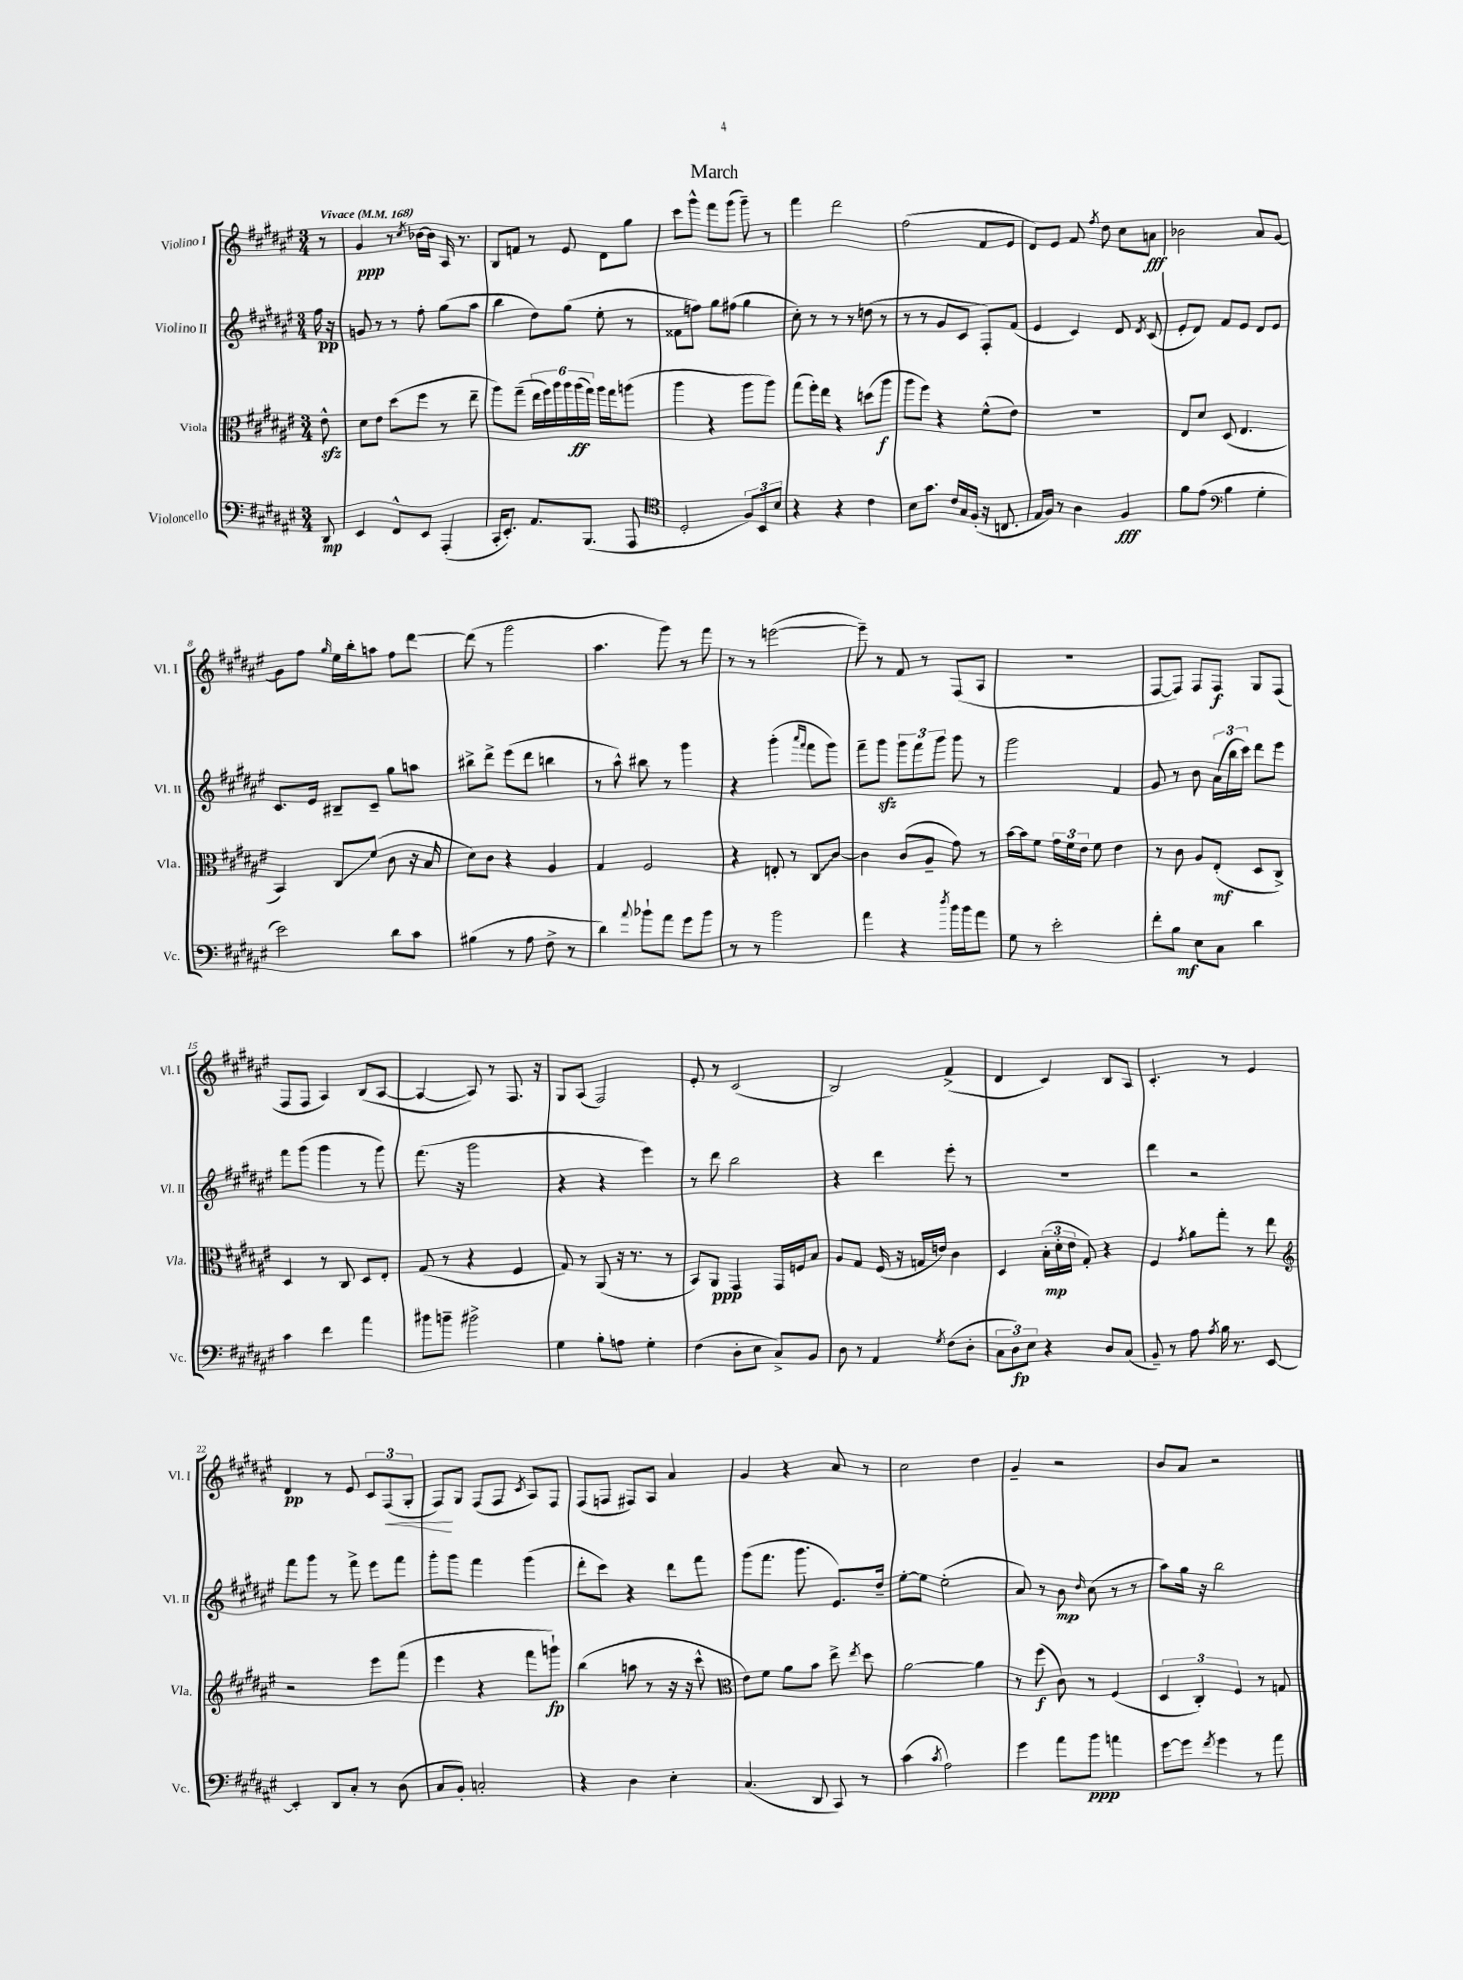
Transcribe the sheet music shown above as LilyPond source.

\header { title = "March" }
<<
\new StaffGroup <<
\new Staff = "s0" \with { instrumentName = "Violino I" shortInstrumentName = "Vl. I" } {
    \clef treble \key fis \major \numericTimeSignature \time 3/4 \partial 8 \tempo "Vivace" 4 = 168
    \autoBeamOff r8 |
    gis'4\ppp r8 \acciaccatura { cis''8 } bes'16[~ bes'16] ais16 r8. |
    b8[ f'8] r8 eis'8 dis'8[ gis''8] |
    cis'''8[ gis'''8]-^ fis'''8[ gis'''8]( gis'''8--) r8 |
    fis'''4 dis'''2 |
    fis''2( fis'8[ eis'8] |
    dis'8[) eis'8] fis'8 \acciaccatura { fis''8 } dis''8 cis''8[ a'8]\fff |
    bes'2 ais'8[ gis'8]~ |
    gis'8[ fis''8] \grace { gis''16 } eis''16[ b''16-. a''8] fis''8[ dis'''8]~ |
    dis'''8( r8 gis'''2 |
    ais''4. gis'''8) r8 fis'''8 |
    r8 r8 e'''2~( |
    e'''8--) r8 fis'8 r8 fis8[( ais8] |
    R2. |
    fis8[~ fis8]) fis8[ fis8]\f gis8[ fis8]( |
    fis8[ fis8] ais4) b8[( ais8]~ |
    ais4~ ais8) r8 fis8. r16 |
    gis8[ ais8]( fis2) |
    eis'8-. r8 cis'2( |
    b2) fis'4->( |
    dis'4 cis'4) b8[ ais8] |
    cis'4.-. r8 eis'4 |
    dis'4\pp r8 eis'8 \tuplet 3/2 { cis'8[ fis8\<( gis8]-. } |
    fis8[\!) gis8] fis8[( fis8] \acciaccatura { cis'8 } ais8[) fis8] |
    fis8[( f8] fis8[) ais8] ais'4 |
    gis'4 r4 ais'8 r8 |
    cis''2 dis''4 |
    gis'4-- r2 |
    b'8[ ais'8] r2 \bar "|." |
}
\new Staff = "s1" \with { instrumentName = "Violino II" shortInstrumentName = "Vl. II" } {
    \clef treble \key fis \major \numericTimeSignature \time 3/4 \partial 8
    \autoBeamOff fis''16\pp r16 |
    g'8 r8 r8 fis''8-. gis''8[( ais''8] |
    b''4 dis''8[) gis''8]( eis''8-. r8 |
    fisis'8[ f''8]) gis''8[ fis''8]( gis''4 |
    cis''8-.) r8 r8 r8 d''8( r8 |
    r8 r8 gis'8[ cis'8] fis8[-.) fis'8]( |
    eis'4 cis'4) dis'8 \acciaccatura { dis'8 } cis'8( |
    eis'8[-. dis'8]) fis'8[ eis'8] dis'8[ eis'8] |
    cis'8.[ eis'16] bis8[-- cis'8]-- gis''8[ a''8] |
    bis''8[-> dis'''8]-> eis'''8[( dis'''8] b''4 |
    r8 ais''8-^) bis''8 r8 gis'''4 |
    r4 gis'''4-.( \grace { ais'''16[ fis'''16] } fis'''8[ gis'''8]) |
    fis'''8[-- gis'''8]\sfz \tuplet 3/2 { gis'''8[ fis'''8 gis'''8] } gis'''8 r8 |
    gis'''2 fis'4 |
    gis'8 r8 b'8 \tuplet 3/2 { ais'16[( b''16 cis'''16]) } dis'''8[ eis'''8] |
    fis'''8[ gis'''8]( gis'''4 r8 gis'''8) |
    fis'''8.( r16 gis'''2 |
    r4 r4 eis'''4) |
    r8 dis'''8 b''2 |
    r4 dis'''4 eis'''8-. r8 |
    R2. |
    dis'''4 r2 |
    fis'''8[ gis'''8] r8 fis'''8-> eis'''8[ fis'''8] |
    gis'''8[-. gis'''8] fis'''4 gis'''4( |
    dis'''8[-. cis'''8]) r4 dis'''8[ fis'''8] |
    gis'''8[( fis'''8.] gis'''8. eis'8.[) dis''16]-- |
    eis''8[~-. eis''8] eis''2-.( |
    ais'8) r8 b'8\mp \grace { dis''16 } cis''8( r8 r8 |
    ais''8[) gis''16] r16 b''2 \bar "|." |
}
\new Staff = "s2" \with { instrumentName = "Viola" shortInstrumentName = "Vla." } {
    \clef alto \key fis \major \numericTimeSignature \time 3/4 \partial 8
    \autoBeamOff eis'8-^\sfz |
    dis'8[ eis'8] dis''8[( fis''8] r8 eis''8-- |
    ais''8[) gis''8]--( \tuplet 6/4 { eis''16[ fis''16) ais''16 ais''16 ais''16\ff( gis''16]) } ais''16[ gis''16 a''8]( |
    ais''4 r4 ais''8[ ais''8]) |
    gis''8[( fis''16-.) eis''16] r4 d''8[( ais''8]\f |
    ais''8[ fis''8]) r4 fis'8[-^( eis'8]) |
    R2. |
    eis8[ dis'8] dis8( eis4. |
    b,4) cis8[\glissando fis'8]( cis'8 r16 b16 |
    dis'8[) cis'8] r4 ais4 |
    gis4 fis2 |
    r4 e8-. r8 \once \override Glissando.style = #'zigzag cis8[\glissando cis'8]~ |
    cis'4 cis'8[( ais8]-- gis'8) r8 |
    b'16[~ b'16 fis'8] \tuplet 3/2 { gis'16[ fis'16 eis'16] } fis'8 eis'4 |
    r8 cis'8 ais8[ eis8]-.\mf( dis8[ cis8]->) |
    dis4 r8 cis8 dis8[ eis8]-. |
    gis8( r8 r4 fis4 |
    gis8) r8 ais,8( r16 r8. r8 |
    b,8[) ais,8]\ppp gis,4 gis,16[ f16 b8] |
    ais8[ gis8] fis16( r16 g16[ e'16]) cis'4 |
    dis4 \tuplet 3/2 { b16[-.\mp( dis'16-. eis'16] } gis8-.) r4 |
    fis4 \acciaccatura { gis'8 } ais'8[ gis''8]-. r8 eis''8 |
    \clef treble r2 eis'''8[ fis'''8]( |
    eis'''4 r4 fis'''8[ g'''8]-!\fp) |
    b''4( a''8 r8 r16 r16 cis'''8-^ |
    \clef alto eis'8[) fis'8] ais'8[ b'8] eis''8-> \acciaccatura { eis''8 } dis''8 |
    ais'2~ ais'4 |
    r8 fis''8\f( cis'8) r8 fis4( |
    \tuplet 3/2 { dis4 cis4-.) fis4 } r8 g8 \bar "|." |
}
\new Staff = "s3" \with { instrumentName = "Violoncello" shortInstrumentName = "Vc." } {
    \clef bass \key fis \major \numericTimeSignature \time 3/4 \partial 8
    \autoBeamOff dis,8\mp |
    eis,4 fis,8[-^ eis,8] ais,,4-.( |
    cis,16[-. eis,8.]-.) ais,8.[ b,,8.]( ais,,8 |
    \clef tenor dis2-. \tuplet 3/2 { fis8[) b,8 b8] } |
    r4 r4 cis'4 |
    b8[ gis'8.] cis'16[ gis16 fis16]-.( r16 c8. |
    eis16[ fis16]) r8 ais4 fis4\fff |
    fis'8[ eis'8]( \clef bass b4 gis4-. |
    eis'2) dis'8[ cis'8] |
    bis4( r8 ais8 fis8-> r8 |
    dis'4) \appoggiatura { ais'8 } bes'8[-! ais'8] gis'8[ bes'8] |
    r8 r8 b'2 |
    ais'4 r4 \acciaccatura { dis''8 } b'16[ b'16 ais'8] |
    gis8 r8 eis'2-. |
    fis'8[-. b8]\mf eis8[ cis8] dis'4 |
    cis'4 fis'4 ais'4 |
    bis'8[ b'8]-- bis'2-> |
    gis4 b8[-. a8] gis4-. |
    fis4( dis8[-. eis8] cis8[->) b,8] |
    dis8 r8 ais,4 \acciaccatura { gis8 } fis8[( dis8]-. |
    \tuplet 3/2 { cis8[ dis8\fp) eis8] } r4 dis8[ cis8]( |
    b,8--) r8 ais8 \acciaccatura { ais8 } b16 r8. eis,8~ |
    eis,4-. dis,8[ cis8]-. r8 dis8( |
    cis8[ b,8]-.) c2-. |
    r4 dis4 eis4-. |
    cis4.( dis,8 cis,8) r8 |
    cis'4( \acciaccatura { cis'8 } ais2) |
    gis'4 ais'8[ b'8]\ppp a'4 |
    gis'8[~ gis'8] \acciaccatura { fis'8 } gis'4 r8 ais'8 \bar "|." |
}
>>
>>
